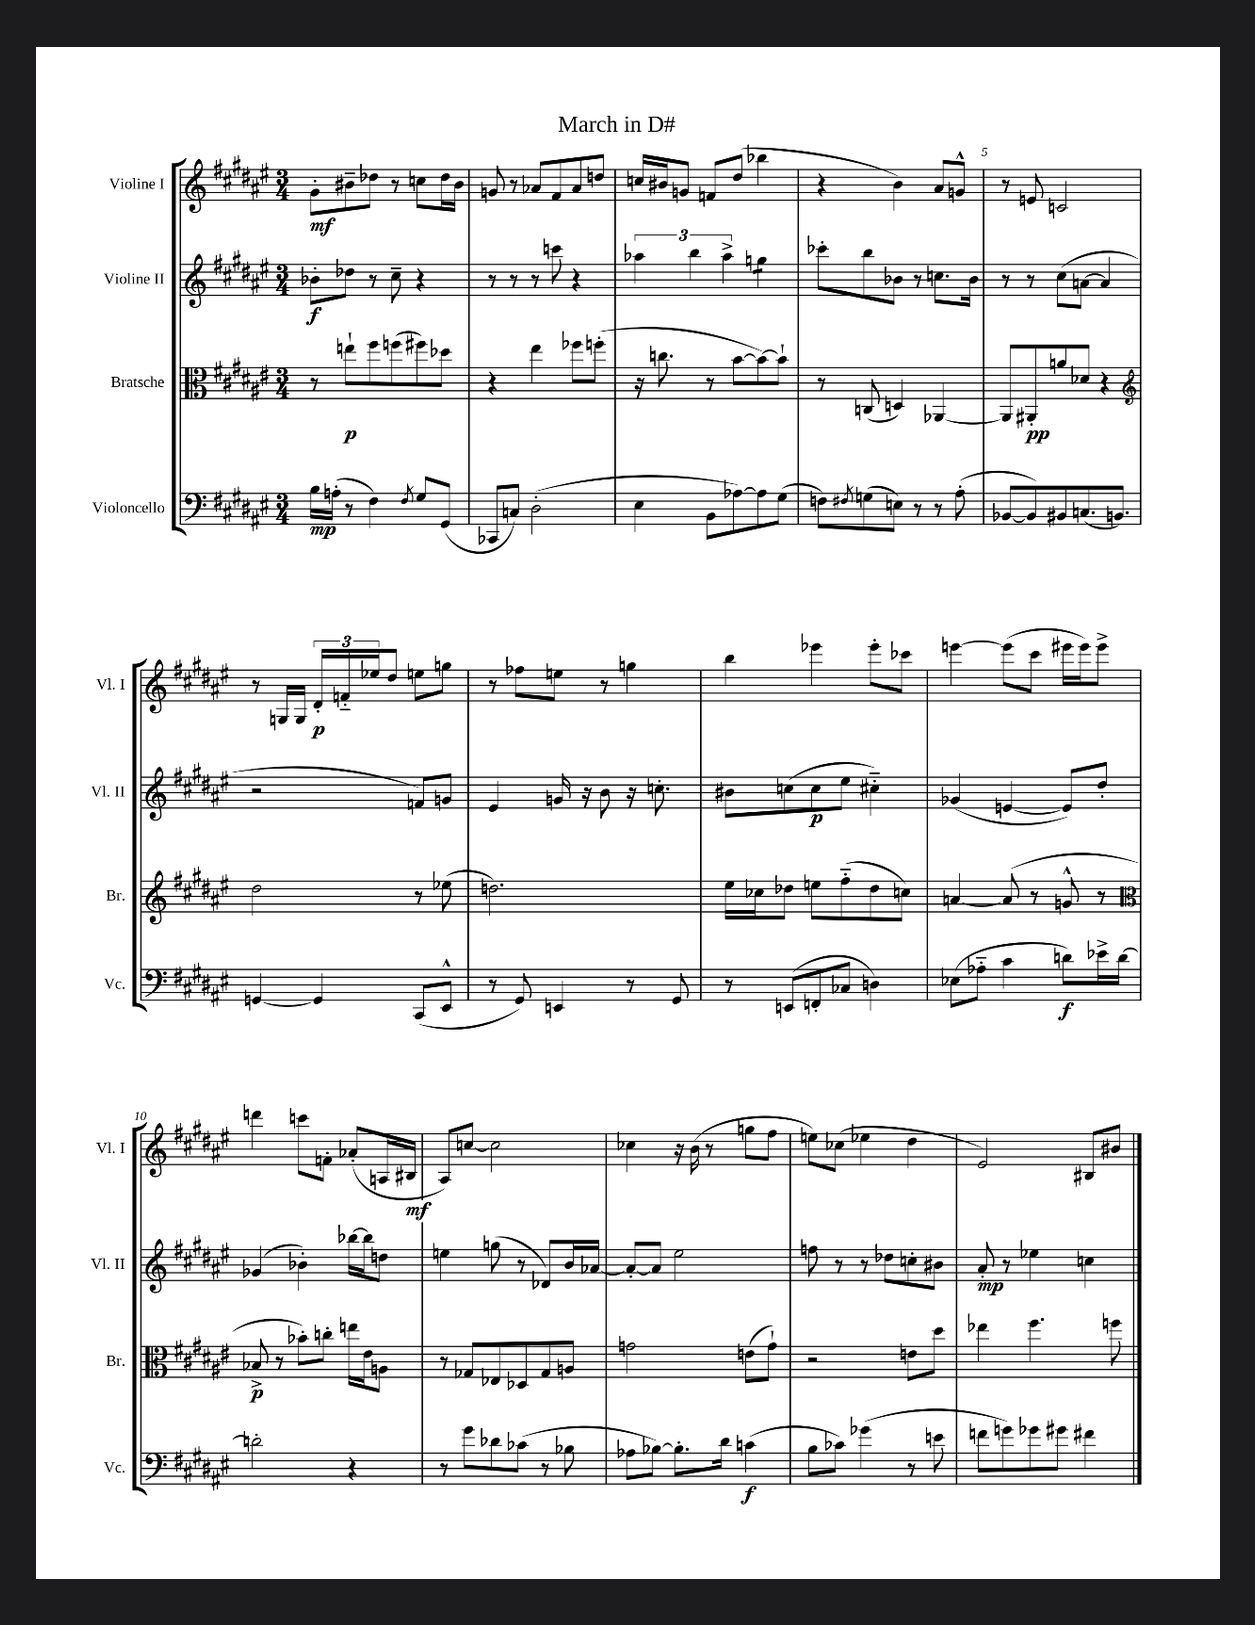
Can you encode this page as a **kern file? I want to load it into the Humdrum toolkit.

**kern	**kern	**kern	**kern
*staff4	*staff3	*staff2	*staff1
*clefF4	*clefC3	*clefG2	*clefG2
*k[f#c#g#d#a#e#]	*k[f#c#g#d#a#e#]	*k[f#c#g#d#a#e#]	*k[f#c#g#d#a#e#]
*M3/4	*M3/4	*M3/4	*M3/4
16B\LL	8r	8b-'\L	8g#'\L
(16A'\JJ	.	.	.
8r	8ee`\L	8dd-\J	8b#~\
4F#\)	8ff#\	8r	8dd-\J
.	(8ff\	8cc#~\	8r
8qF#/	.	.	.
8G#/L	8ff#\)	4r	8cc\L
(8GG#/J	8dd-\J	.	16dd-\L
.	.	.	16b#\JJ
=	=	=	=
8CC-/L	4r	8r	8g/
8C/J)	.	8r	8r
(2D#'\	4ee#\	8r	8a-/L
.	.	8ccc\	8f#/
.	8ff-\L	4r	8a-/
.	(8ff'\J	.	8dd/J
=	=	=	=
4E#\	16r	6aa-\	16cc/LL
.	8.cc\	.	16b#/J
.	.	.	8g/J
.	.	6bb\	.
8BB\L	8r	.	8f/L
.	.	6aa-^\	.
[8A-\)	[8b\L	.	(8dd#/J
8A-\]	8b\_)	4gg\	4bb-\
(8G#\J	8b`\]J	.	.
=	=	=	=
8F\L)	8r	8ccc-'\L	4r
8qF#/	.	.	.
(8G\	(8C/	8bb\	.
8E\J)	4D/)	8b-\J	4b\)
8r	.	8r	.
8r	[4AA-/	8.cc\L	8a#/L
(8A#'\	.	.	8g^^/J
.	.	16b-\Jk	.
=	=	=	=
[8BB-/L	8AA-/]L	8r	8r
8BB-/])	8AA#'/	8r	8e/
8BB#/	8a/	(8cc#\L	2c/
(8.C/	8d-/J	[8a\J	.
.	4r	4a/]	.
8.BB/J)	.	.	.
=	=	=	=
*	*clefG2	*	*
[4GG/	2dd#\	2r	8r
.	.	.	16G/LL
.	.	.	16G/JJ
4GG/]	.	.	24d#'/LL
.	.	.	24f'~/
.	.	.	24ee-/J
.	.	.	8dd#/J
(8CC#/L	8r	8f/L)	8ee\L
8EE#^^/J	(8ee-\	8g/J	8gg\J
=	=	=	=
8r	2.dd\)	4e#/	8r
8GG#/)	.	.	8ff-\L
4EE/	.	16g/	8ee\J
.	.	16r	.
.	.	8b\	8r
8r	.	16r	4gg\
.	.	8.cc'\	.
8GG#/	.	.	.
=	=	=	=
8r	16ee#\LL	8b#\L	4bb\
.	16cc-\J	.	.
(8EE/L	8dd-\J	(8cc\	.
8FF'/	8ee\L	8cc\	4eee-\
8C-/J	(8ff#'~\	8ee#\J	.
4D\)	8dd-\	4cc#'~\)	8eee-'\L
.	8cc\J)	.	8ccc-\J
=	=	=	=
(8E-\L	[4a/	(4g-/	[4eee\
8A-'~\J	.	.	.
4c#\	(8a/]	[4e/	(8eee\]L
.	8r	.	8ccc#\J
8d\L)	8g^^/	8e/]L)	16eee#\LL
.	.	.	16eee#\J)
16e-^\L	8r	8dd#'/J	8eee#^\J
[16d\JJ	.	.	.
=	=	=	=
*	*clefC3	*	*
2d'\]	8B-^/	(4g-/	4ddd\
.	8r	.	.
.	8b-'\L)	4b-'\)	8ccc\L
.	8cc'\J	.	8f'\J
4r	16ee\LL	[16bb-\LL	(8a-'/L
.	16e#\J	16bb-\]J	.
.	8A\J	8dd\J	16A/L
.	.	.	16B#/JJ
=	=	=	=
8r	8r	4ee\	8A#/L)
8g#\L	8G-/L	.	[8cc/J
8d-\	8E-/	(8gg\	2cc\]
(8c-\J	8D-/	8r	.
8r	8G-/	8d-/L)	.
8B-\	8A/J	16b/L	.
.	.	[16a-/JJ	.
=	=	=	=
8A-\L	2g\	8a-'/_L	4cc-\
[8B-\J)	.	8a-/]J	.
8.B-'\]L	.	2ee#\	16r
.	.	.	(16b\
.	.	.	8r
16d#\Jk	.	.	.
(4c\	(8e\L	.	8gg\L
.	8g`\J)	.	8ff#\J
=	=	=	=
8B\L	2r	8ff\	8ee\L)
8c-\J)	.	8r	(8cc-\J
(4g-\	.	8r	4ee-\
.	.	8dd-\L	.
8r	8e\L	8cc'\	4dd#\
8e\	8dd#\J	8b#\J	.
=	=	=	=
8f\L	4ee-\	8a#'/	2e#/)
8g\)	.	8r	.
8g-\	4.ff#\	4ee-\	.
8g#\J	.	.	.
4f#\	.	4cc\	8B#/L
.	8ff\	.	8b#/J
==	==	==	==
*-	*-	*-	*-
